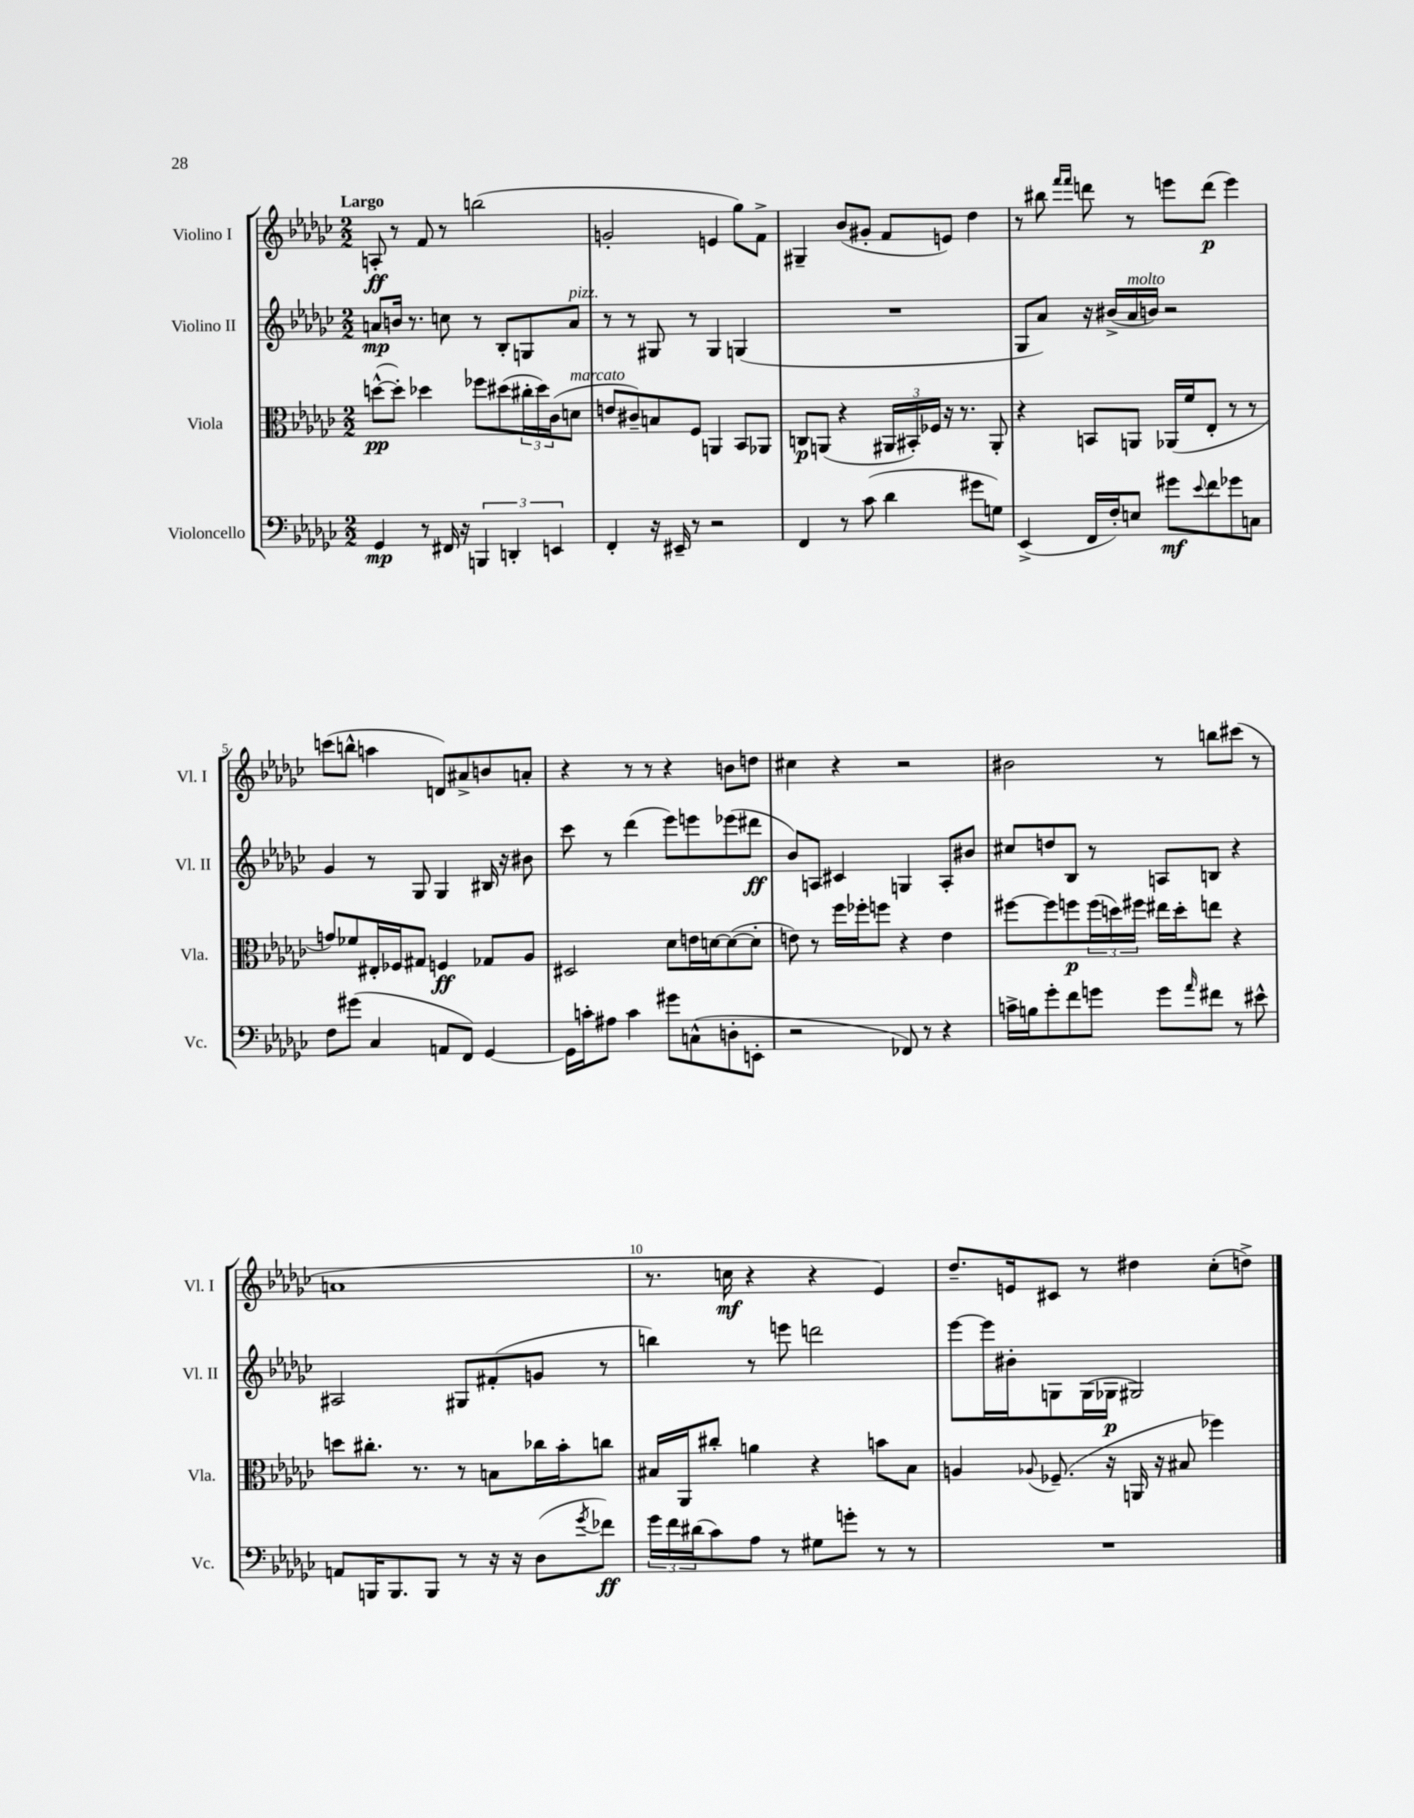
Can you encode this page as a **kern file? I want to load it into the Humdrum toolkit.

**kern	**kern	**kern	**kern
*staff4	*staff3	*staff2	*staff1
*clefF4	*clefC3	*clefG2	*clefG2
*k[b-e-a-d-g-c-]	*k[b-e-a-d-g-c-]	*k[b-e-a-d-g-c-]	*k[b-e-a-d-g-c-]
*M2/2	*M2/2	*M2/2	*M2/2
4GG-	([8dd^^	8a	8A'
.	8dd'])	16b	8r
.	.	8.r	.
8r	4dd-	.	8f
16FF#	.	8cc	8r
16r	.	.	.
6BBB	8ff-	8r	(2bb
.	(8dd#	8B-'	.
6DD'	.	.	.
.	24cc#'	8G	.
.	24dd#)	.	.
6EE	(24c-	.	.
.	8d	8a	.
=	=	=	=
4FF'	8e	8r	2g'
.	8c#~)	8r	.
16r	8B	8G#	.
16EE#~	.	.	.
8r	8F	8r	.
2r	4AA	4G#	4e
.	8BB-	(4G	8gg-)
.	8AA-	.	8f^
=	=	=	=
4FF	8C	1r	4G#~
.	(8AA	.	.
8r	4r	.	(8b-
(8c-	.	.	8g#'
4d-	24AA#	.	8f
.	24BB#')	.	.
.	24F-	.	.
.	16r	.	8e)
.	8.r	.	.
8g#	.	.	4dd-
8G)	8AA#'	.	.
=	=	=	=
(4EE-^	4r	8G-	8r
.	.	8a-)	8bb#
.	.	.	16qqfff
.	.	.	16qqfff
16FF	8BB	16r	8ddd
16F')	.	(16b#^	.
8E	8AA	16a-	8r
.	.	16b)	.
8g#	(16AA-	2r	8eee
.	16f	.	.
8qqe-	.	.	.
8f	8E-'	.	(8ddd
8g-	8r	.	4eee)
8C	8r	.	.
=	=	=	=
8F	8g)	4g-	(8ccc
(8g#	8f-	.	8bb^^
4C-	16E#'	8r	4aa
.	16F-	.	.
.	8G#	8G-	.
8AA	4F	4G-	8d)
8FF)	.	.	8a#^
[4GG-	8G-	16B#	8b
.	.	16r	.
.	8A-	8b#	8a'
=	=	=	=
16GG-]	2D#	8ccc-	4r
16c'	.	.	.
8A#	.	8r	.
4c	.	(4ddd-	8r
.	.	.	8r
8g#	8d-	8eee-)	4r
(8C^^	16e	8eee	.
.	[16d	.	.
8D'	(8d_	(8eee-	8b
8EE'	8d']	8ddd#	8dd
=	=	=	=
2r	8e)	8b-)	4cc#
.	8r	8A	.
.	16ff	4c#	4r
.	16ff-'	.	.
.	8ff	.	.
8FF-)	4r	4G	2r
8r	.	.	.
4r	4e	8A'	.
.	.	8b#	.
=	=	=	=
16c^	[8ff#	8cc#	2b#
16B	.	.	.
8g-'	8ff#]	8dd	.
8f	8ff	8B-	.
8g	(24ff	8r	.
.	24dd)	.	.
.	24ff#	.	.
8g	16ee#	8A	8r
.	16dd'	.	.
16qqa-	.	.	.
8f#	8ee	8B	8bb
8r	4r	4r	(8ccc#
8e#^^	.	.	8r
=	=	=	=
8AA	8dd	2A#	1a
16BBB	8.cc#'	.	.
8.BBB	.	.	.
.	8.r	.	.
8BBB	.	.	.
8r	8r	8G#	.
16r	8B	(8f#'	.
16r	.	.	.
(8D-	16cc-	8g	.
.	16b-'	.	.
8qg-	.	.	.
8f-)	8cc	8r	.
=	=	=	=
24g-	16B#	4bb)	8.r
24f	.	.	.
.	16AA-	.	.
(24d#	.	.	.
8c-)	8cc#'	.	.
.	.	.	16cc
8A-	4a	8r	4r
8r	.	8eee	.
8G#	4r	2ddd	4r
8g'	.	.	.
8r	8b	.	4e-)
8r	8B#	.	.
=	=	=	=
1r	4A	[8eee-	8.dd-~
.	.	16eee-]	.
.	.	16b#'	16e
.	8qqA-	.	.
.	(8.F-~	8G	8c#
.	.	(16G	8r
.	16r	16G-	.
.	16AA	2G#)	4dd#
.	16r	.	.
.	8B#	.	.
.	4ff-)	.	(8cc-'
.	.	.	8dd^)
==	==	==	==
*-	*-	*-	*-
